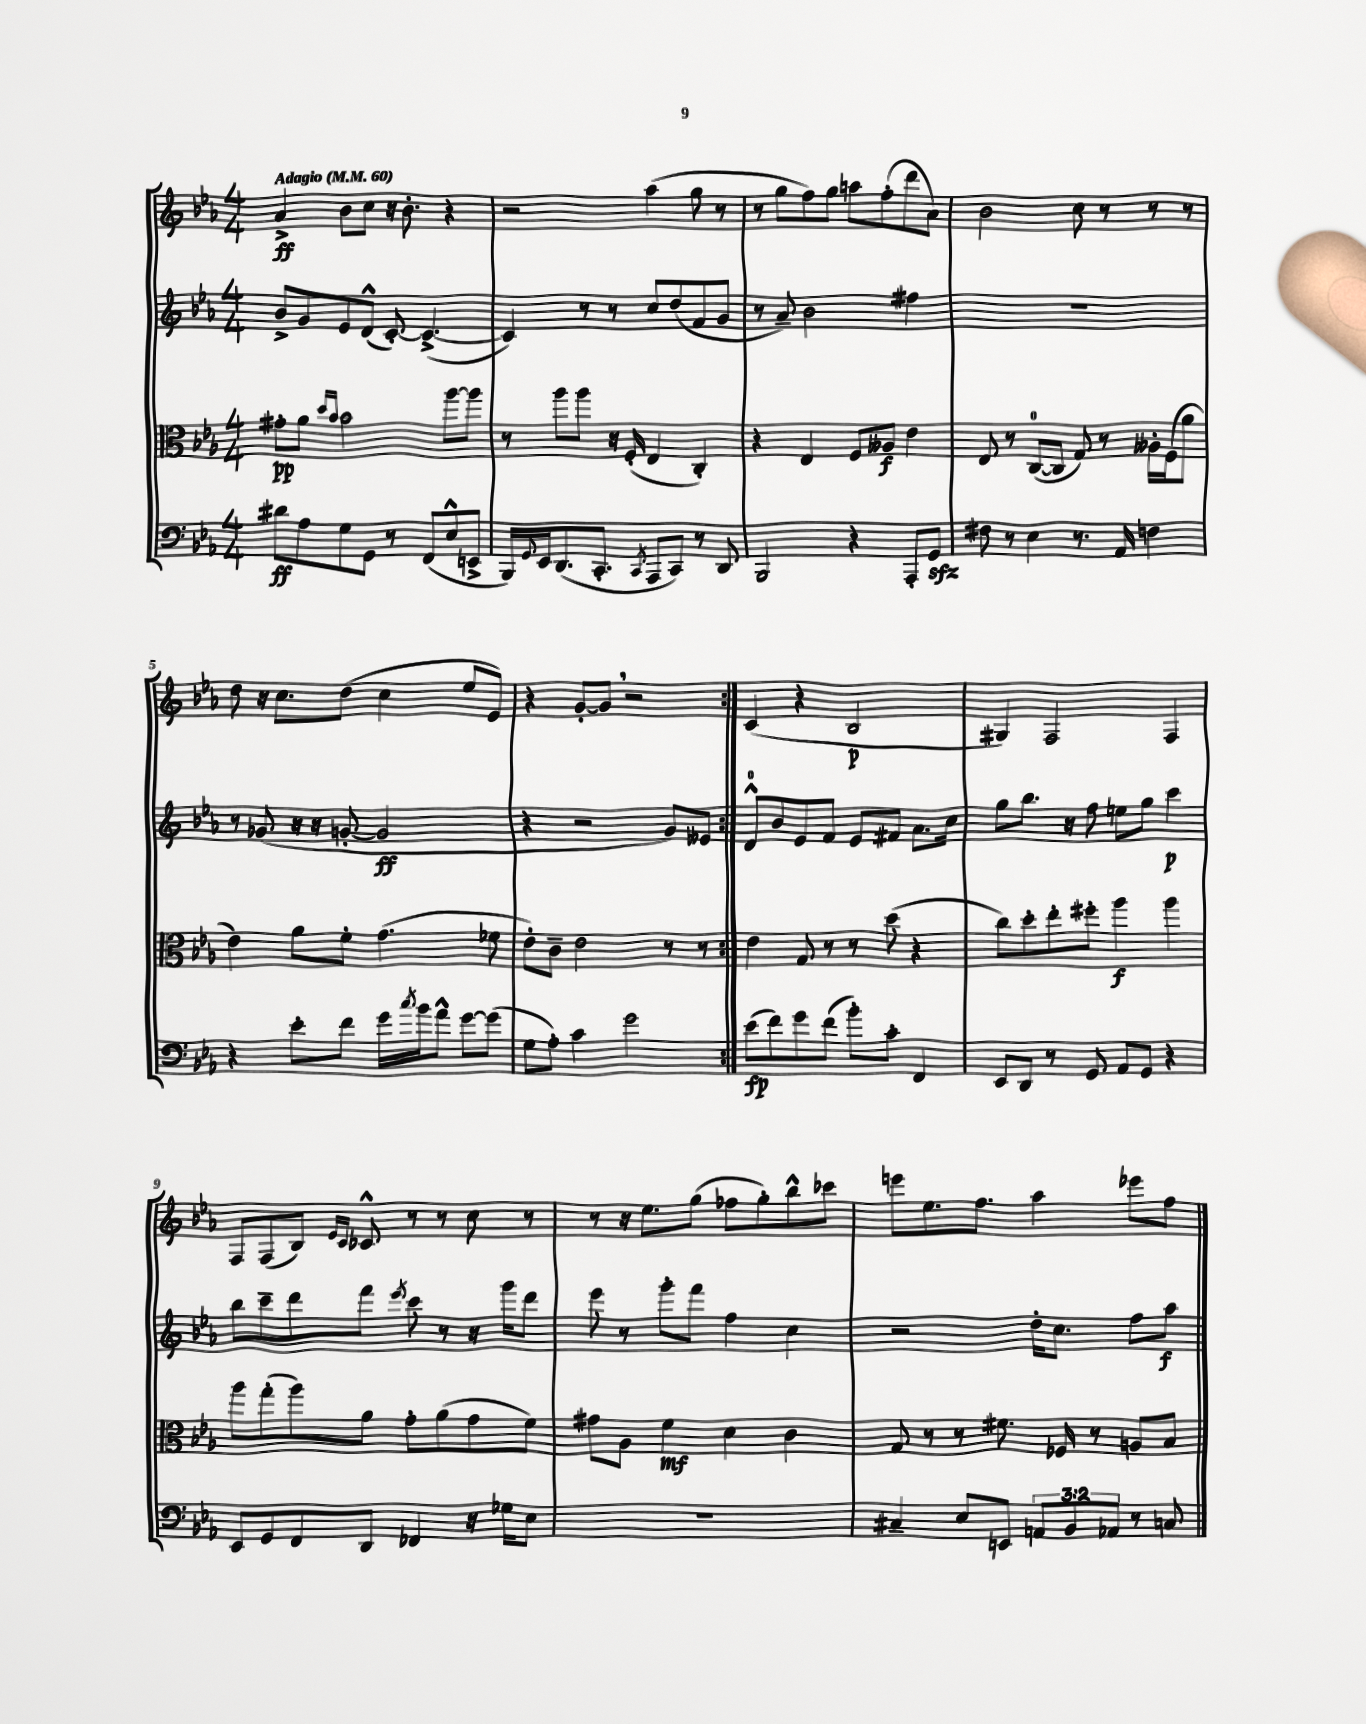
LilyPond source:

<<
\new StaffGroup <<
\new Staff = "s0" {
    \clef treble \key ees \major \numericTimeSignature \time 4/4 \tempo "Adagio" 4 = 60
    \repeat volta 2 { aes'4->\ff bes'8 c''8 r16 bes'8.-. r4 |
    r2 aes''4( g''8 r8 |
    r8 g''8 f''8) g''8 a''8 f''8-.( d'''8 aes'8) |
    bes'2 c''8 r8 r8 r8 |
    d''8 r16 c''8. d''8( c''4 ees''8 ees'8) |
    r4 g'8~-. g'8 \breathe r2 | }
    c'4( r4 bes2\p |
    gis4) f2 f4 |
    f8 f8( bes8) \grace { ees'16 c'16 } ces'8-^ r8 r8 c''8 r8 |
    r8 r16 ees''8. g''8( fes''8 g''8-.) bes''8-^ ces'''8 |
    e'''8 ees''8. f''8. aes''4 ees'''8 f''8 \bar "|." |
}
\new Staff = "s1" {
    \clef treble \key ees \major \numericTimeSignature \time 4/4
    \repeat volta 2 { bes'8-> g'8 ees'8 d'8-^( c'8~-.) c'4.~->( |
    c'4) r8 r8 c''8 d''8( f'8 g'8 |
    r8 aes'8--) bes'2 fis''4 |
    R1 |
    r8 ges'8( r16 r16 g'8~-. g'2\ff |
    r4 r2 g'8) eeses'8 | }
    d'8-0-^ bes'8 ees'8 f'8 ees'8 fis'8 aes'8. c''16 |
    g''8 bes''8. r16 f''8 e''8 g''8 c'''4\p |
    bes''8 c'''8-- d'''8 f'''8 \acciaccatura { ees'''8 } c'''8 r8 r16 g'''16 d'''8 |
    ees'''8 r8 g'''8-. f'''8 f''4 c''4 |
    r2 d''16-. c''8. f''8 aes''8\f \bar "|." |
}
\new Staff = "s2" {
    \clef alto \key ees \major \numericTimeSignature \time 4/4
    \repeat volta 2 { gis'8-.\pp aes'8 \grace { d''16 bes'16 } bes'2 aes''8~ aes''8 |
    r8 aes''8 aes''8 r16 f16-.( ees4 c4-.) |
    r4 ees4 f8 aeses8\f ees'4 |
    ees8 r8 c8-0~( c8 g8) r8 aeses16-. f16( aes'8 |
    ees'4) aes'8 f'8-. g'4.( fes'8 |
    ees'8-.) c'8-- ees'2 r8 r8 | }
    ees'4 g8 r8 r8 d''8( r4 |
    c''8) d''8-. ees''8-. fis''8-. aes''4\f aes''4 |
    aes''8 g''8-.( aes''8) aes'8 g'8-. aes'8( g'8 f'8) |
    gis'8 aes8 f'4\mf d'4 c'4 |
    g8 r8 r8 fis'8. fes16 r8 a8 bes8 \bar "|." |
}
\new Staff = "s3" {
    \clef bass \key ees \major \numericTimeSignature \time 4/4 \override Staff.TupletNumber.text = #tuplet-number::calc-fraction-text
    \repeat volta 2 { dis'8\ff aes8 g8 g,8 r8 f,8( ees8-^ e,8-> |
    bes,,16) \appoggiatura { g,8 } ees,16 d,8.( c,8.-. \acciaccatura { c,8 } aes,,8 c,8) r8 d,8 |
    bes,,2 r4 aes,,8-. g,8\sfz |
    fis8 r8 ees4 r8. aes,16 f4 |
    r4 ees'8-. f'8 g'16 \acciaccatura { c''8 } bes'16 aes'8-^ g'8~ g'8( |
    g8 aes8-.) c'4 g'2 | }
    ees'8\fp( f'8) g'8 f'8( bes'8-.) c'8-. f,4 |
    ees,8 d,8 r8 g,8 aes,8 g,8 r4 |
    ees,8 g,8 f,8 d,8 fes,4 r16 ges16 ees8 |
    R1 |
    cis4-- ees8 e,8 \tuplet 3/2 { a,8 bes,8 aes,8 } r8 c8 \bar "|." |
}
>>
>>
